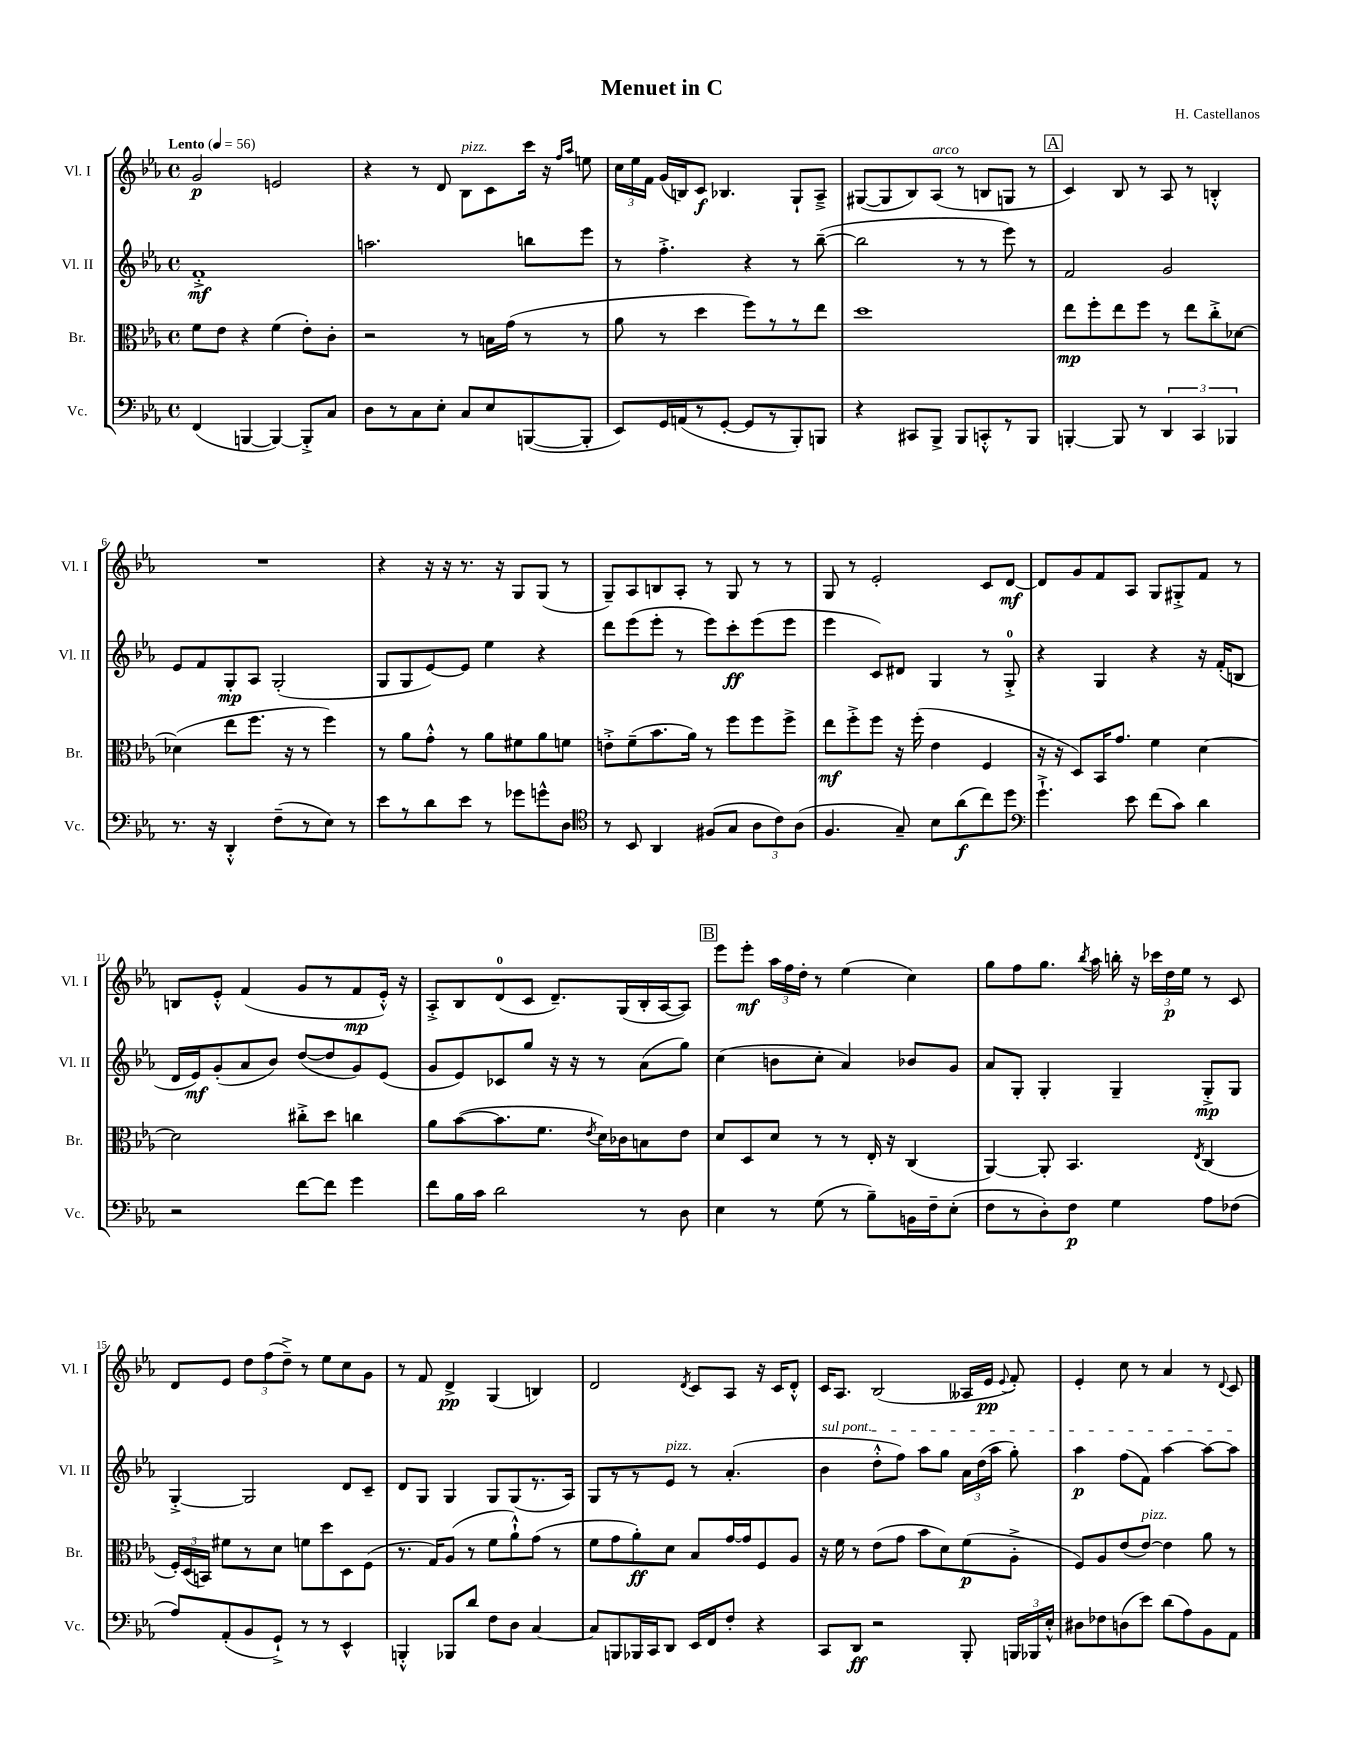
\header { title = "Menuet in C" composer = "H. Castellanos" }
<<
\new StaffGroup <<
\new Staff = "s0" \with { instrumentName = "Vl. I" shortInstrumentName = "Vl. I" } {
    \clef treble \key ees \major \defaultTimeSignature \time 4/4 \tempo "Lento" 4 = 56
    \autoBeamOff g'2\p e'2 |
    r4 r8 d'8 bes8[^\markup { \italic "pizz." } c'8 c'''16] r16 \grace { f''16[ aes''16] } e''8 |
    \tuplet 3/2 { c''16[ ees''16 f'16] } g'16[( b16) c'8]\f bes4. g8[-! aes8]---> |
    gis8[~( gis8 bes8) aes8]^\markup { \italic "arco" }( r8 b8[ g8] r8 |
    \mark \markup { \box "A" } c'4) bes8 r8 aes8 r8 b4-.-^ |
    R1 |
    r4 r16 r16 r8. r16 g8[ g8]( r8 |
    g8[--) aes8 b8 aes8]-. r8 g8 r8 r8 |
    g8 r8 ees'2-. c'8[ d'8]~\mf |
    d'8[ g'8 f'8 aes8] g8[ gis8-.-> f'8] r8 |
    b8[ ees'8]-.-^ f'4( g'8[ r8 f'8\mp ees'16]-.-^) r16 |
    aes8[-.-> bes8 d'8-0( c'8] d'8.[--) g16( bes16-. aes16~ aes8]) |
    \mark \markup { \box "B" } ees'''8[ ees'''8]-.\mf \tuplet 3/2 { aes''16[ f''16 d''16]-. } r8 ees''4( c''4) |
    g''8[ f''8 g''8.] \acciaccatura { bes''8 } aes''16 b''16-. r16 \tuplet 3/2 { ces'''16[ d''16\p ees''16] } r8 c'8 |
    d'8[ ees'8] \tuplet 3/2 { d''8[ f''8( d''8]--->) } r8 ees''8[ c''8 g'8] |
    r8 f'8 d'4->\pp g4( b4) |
    d'2 \acciaccatura { d'8 } c'8[ aes8] r16 c'16[ d'8]-.-^ |
    c'16[ aes8.] bes2( aeses16[ ees'16]\pp \appoggiatura { ees'8 } f'8-.) |
    ees'4-. c''8 r8 aes'4 r8 \appoggiatura { d'8 } c'8 \bar "|." |
}
\new Staff = "s1" \with { instrumentName = "Vl. II" shortInstrumentName = "Vl. II" } {
    \clef treble \key ees \major \defaultTimeSignature \time 4/4
    \autoBeamOff f'1-.->\mf |
    a''2. b''8[ ees'''8] |
    r8 f''4.-.-> r4 r8 bes''8~--( |
    bes''2 r8 r8 ees'''8) r8 |
    \mark \markup { \box "A" } f'2 g'2 |
    ees'8[ f'8 g8-.\mp aes8] g2-.( |
    g8[ g8 ees'8~) ees'8] ees''4 r4 |
    d'''8[ ees'''8( ees'''8]-. r8 ees'''8[) c'''8-.\ff ees'''8( ees'''8] |
    ees'''4 c'8[) dis'8] g4 r8 g8-0-.-> |
    r4 g4 r4 r16 f'16[-.( b8] |
    d'16[ ees'16\mf) g'8-.( aes'8 bes'8]) d''8[~( d''8 g'8) ees'8]( |
    g'8[ ees'8) ces'8 g''8] r16 r16 r8 aes'8[( g''8]) |
    \mark \markup { \box "B" } c''4( b'8[ c''8]-. aes'4) bes'8[ g'8] |
    aes'8[ g8]-. g4-. g4-- g8[-.->\mp g8] |
    g4~-.-> g2 d'8[ c'8]-- |
    d'8[ g8] g4 g8[ g8( r8. aes16]) |
    g8[ r8 r8 ees'8]^\markup { \italic "pizz." } r8 aes'4.-.( |
    \once \override TextSpanner.bound-details.left.text = \markup { \italic "sul pont." } bes'4\startTextSpan d''8[-.-^ f''8]) aes''8[ g''8] \tuplet 3/2 { aes'16[ d''16( aes''16] } g''8-.) |
    aes''4\p f''8[( f'8]) aes''4~ aes''8[~ aes''8]\stopTextSpan \bar "|." |
}
\new Staff = "s2" \with { instrumentName = "Br." shortInstrumentName = "Br." } {
    \clef alto \key ees \major \defaultTimeSignature \time 4/4
    \autoBeamOff f'8[ ees'8] r4 f'4( ees'8[-.) c'8]-. |
    r2 r8 b16[ g'16]( r8 r8 |
    aes'8 r8 d''4 f''8[) r8 r8 ees''8] |
    d''1 |
    \mark \markup { \box "A" } ees''8[\mp f''8-. ees''8 f''8] r8 ees''8[ c''8-.-> des'8]~ |
    des'4( ees''8[ f''8.] r16 r8 f''4) |
    r8 aes'8[ g'8]-.-^ r8 aes'8[ fis'8 aes'8 f'8] |
    e'8[-.-> f'8--( bes'8. aes'16]) r8 f''8[ f''8 f''8]-> |
    ees''8[\mf f''8-.-> f''8] r16 f''16-.( ees'4 f4 |
    r16 r16 d8[) bes,16 g'8.] f'4 d'4~ |
    d'2 cis''8[-.-> d''8] c''4 |
    aes'8[ bes'8~( bes'8. f'8.] \acciaccatura { ees'8 } d'16[) ces'16 b8 ees'8] |
    \mark \markup { \box "B" } d'8[ d8 d'8] r8 r8 ees16-. r16 c4( |
    aes,4~) aes,8-. bes,4. \acciaccatura { ees8 } c4( |
    \tuplet 3/2 { f16[-.) d16( b,16]) } fis'8[ r8 d'8] f'8[ d''8 d8 f8]( |
    r8. g16[) aes8]( r8 f'8[ aes'8-!-^) g'8]( r8 |
    f'8[ g'8 aes'8-.\ff) d'8] bes8[ g'16~ g'16 f8 aes8] |
    r16 f'16 r8 ees'8[( g'8] bes'8[ d'8) f'8\p( aes8]-.-> |
    f8[) aes8 ees'8( ees'8]~^\markup { \italic "pizz." }) ees'4 aes'8 r8 \bar "|." |
}
\new Staff = "s3" \with { instrumentName = "Vc." shortInstrumentName = "Vc." } {
    \clef bass \key ees \major \defaultTimeSignature \time 4/4
    \autoBeamOff f,4( b,,4~ b,,4~) b,,8[-.-> c8] |
    d8[ r8 c8 ees8]-. c8[ ees8 b,,8~( b,,8]-. |
    ees,8[) g,16 a,16( r8 g,8]~-. g,8[ r8 bes,,8-.) b,,8] |
    r4 cis,8[ bes,,8]-> bes,,8[ c,8-.-^ r8 bes,,8] |
    \mark \markup { \box "A" } b,,4~-. b,,8 r8 \tuplet 3/2 { d,4 c,4 bes,,4 } |
    r8. r16 d,4-.-^ f8[--( r8 ees8]) r8 |
    ees'8[ r8 d'8 ees'8] r8 ges'8[ g'8-^ d8] |
    \clef tenor r8 bes,8 aes,4 fis8[( g8] \tuplet 3/2 { aes8[ c'8) aes8]( } |
    f4. g8--) bes8[ aes'8\f( c''8) d''8] |
    \clef bass g'4.-!-> ees'8 f'8[( c'8]) d'4 |
    r2 f'8[~ f'8] g'4 |
    f'8[ bes16 c'16] d'2 r8 d8 |
    \mark \markup { \box "B" } ees4 r8 g8( r8 bes8[--) b,16 f16-- ees8]-.( |
    f8[ r8 d8-.) f8]\p g4 aes8[ fes8]( |
    aes8[) aes,8-.( bes,8 g,8]-!->) r8 r8 ees,4-^ |
    b,,4-.-^ bes,,8[ d'8] f8[ d8] c4~ |
    c8[ b,,8 bes,,16 c,16 d,8] ees,16[ f,16 f8]-. r4 |
    c,8[ d,8]\ff r2 bes,,8-. \tuplet 3/2 { b,,16[ bes,,16 ees16]-.-^ } |
    dis8[ fes8 d8( ees'8]) d'8[( aes8) bes,8 aes,8] \bar "|." |
}
>>
>>
